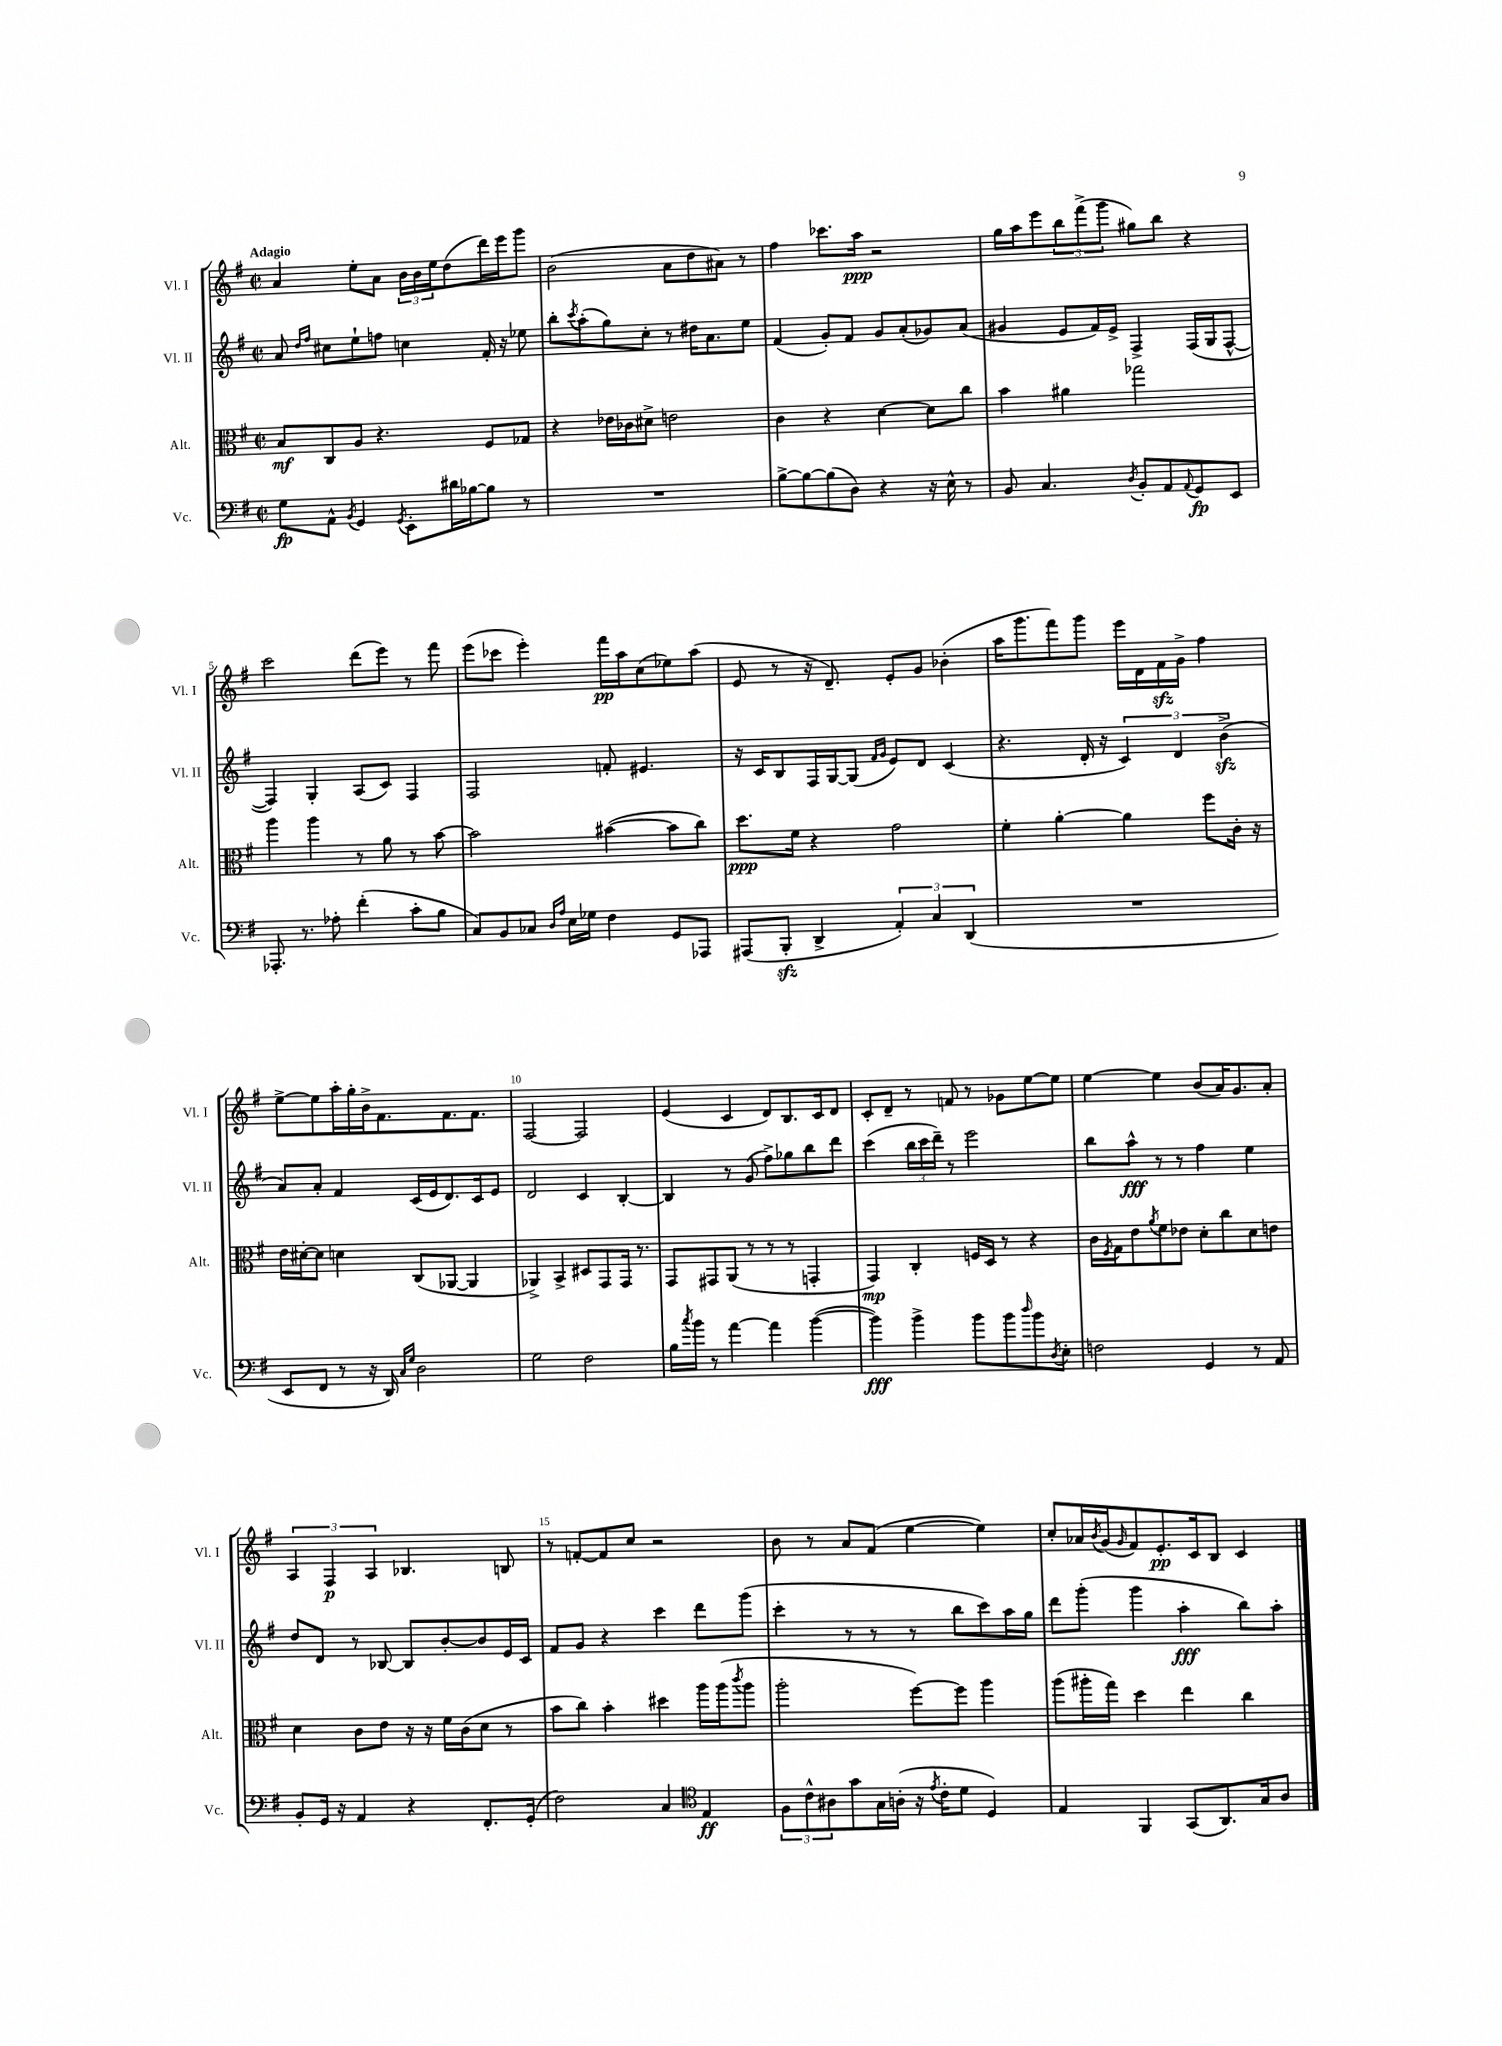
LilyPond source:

<<
\new StaffGroup <<
\new Staff = "s0" \with { instrumentName = "Vl. I" shortInstrumentName = "Vl. I" } {
    \clef treble \key g \major \defaultTimeSignature \time 2/2 \tempo "Adagio"
    a'4 e''8-. a'8 \tuplet 3/2 { b'16 b'16 e''16 } d''8( d'''16) e'''16 g'''8 |
    b'2( a'8 d''8 ais'8) r8 |
    fis''4 ces'''8. a''16\ppp r2 |
    g''16 a''16 e'''8 \tuplet 3/2 { b''8 fis'''8->( g'''8 } gis''8) b''8 r4 |
    c'''2 d'''8( e'''8) r8 fis'''8 |
    e'''8( ces'''8 e'''4-.) fis'''16\pp a''16 c''8( ees''8) a''8( |
    e'8 r8 r16 d'8.--) e'8-. g'8 bes'4-.( |
    a''16 g'''8. fis'''8) g'''8 e'''16 d'16 fis'16\sfz g'16-> fis''4 |
    e''8~-> e''8 a''16-. g''16-. b'16-> fis'8. fis'8. fis'8. |
    fis2~ fis2 |
    e'4( c'4 d'8) b8. c'16 d'8 |
    c'8-. d'8-- r8 f'8 r8 ges'8 e''8~ e''8 |
    e''4~ e''4 b'8( a'16) g'8. a'8-. |
    \tuplet 3/2 { a4 fis4\p a4 } bes4. b8 |
    r8 f'8~-. f'8 c''8 r2 |
    b'8 r8 a'8 fis'8( e''4~ e''4) |
    c''8-. aes'16 \acciaccatura { b'8 } g'16( \grace { g'16 } fis'8) e'8.-.\pp c'16 b8 c'4 \bar "|." |
}
\new Staff = "s1" \with { instrumentName = "Vl. II" shortInstrumentName = "Vl. II" } {
    \clef treble \key g \major \defaultTimeSignature \time 2/2
    a'8 \grace { d''16 fis''16 } cis''8 e''8-! f''8 c''4 fis'16-. r16 ees''8 |
    b''8-. \acciaccatura { c'''8 } a''8-.( g''8) c''8-. r8 dis''16 a'8. e''8 |
    fis'4( g'8-.) fis'8 g'8 a'8-.( ges'8) a'8( |
    gis'4 e'8 fis'16) e'16-> fis4-> fis16( g16 fis8~-^ |
    fis4) g4-. a8( c'8) fis4 |
    fis2 f'8-. eis'4. |
    r16 c'16 b8 fis16 g16~ g8( \grace { fis'16 g'16 } e'8) d'8 c'4( |
    r4. d'16-. r16 \tuplet 3/2 { c'4) d'4 b'4->\sfz( } |
    a'8) a'8-. fis'4 c'16( e'16 d'8.) c'16 e'8 |
    d'2 c'4 b4~-. |
    b4 r8 g'8( fis''8->) ges''8 b''8 d'''8 |
    c'''4( \tuplet 3/2 { b''16 c'''16 d'''16--) } r8 e'''2 |
    b''8 a''8-^\fff r8 r8 fis''4 e''4 |
    d''8 d'8 r8 bes8~ bes8 b'8~-. b'8 e'16 c'16 |
    fis'8 g'8 r4 c'''4 d'''8 g'''8( |
    c'''4-. r8 r8 r8 b''8 c'''8) a''16 g''16 |
    d'''8 g'''8-.( g'''4 a''4-.\fff b''8) a''8-. \bar "|." |
}
\new Staff = "s2" \with { instrumentName = "Alt." shortInstrumentName = "Alt." } {
    \clef alto \key g \major \defaultTimeSignature \time 2/2
    b8\mf c8 a8 r4. fis8 ges8 |
    r4 ees'16 ces'16 dis'8-> e'2 |
    c'4 r4 d'4~ d'8 c''8 |
    b'4 ais'4 ges''2 |
    a''4 a''4 r8 a'8 r8 b'8~ |
    b'2 bis'4~( bis'8 c''8) |
    d''8.\ppp fis'16 r4 g'2 |
    fis'4-. a'4~-. a'4 fis''8 c'16-. r16 |
    e'16 dis'16~-. dis'8 d'4 c8( aes,8~ aes,4 |
    aes,4->) b,4-> dis8 g,8 g,16 r8. |
    g,8 gis,8 a,8( r8 r8 r8 g,4-. |
    g,4\mp) c4-. f16 d16 r8 r4 |
    c'16 \acciaccatura { fis8 } g16 e'8 \acciaccatura { a'8 } fis'8 ees'8 d'8-. c''8 d'8 e'8 |
    d'4 c'8 e'8 r16 r16 fis'16 c'16( d'8 r8 |
    b'8 c''8) b'4-. dis''4 a''16 a''16( \acciaccatura { c'''8 } a''8 |
    a''2-. fis''8~) fis''8 a''4 |
    a''8( ais''16-. g''16) d''4 e''4 c''4 \bar "|." |
}
\new Staff = "s3" \with { instrumentName = "Vc." shortInstrumentName = "Vc." } {
    \clef bass \key g \major \defaultTimeSignature \time 2/2
    g8\fp a,8-^ \acciaccatura { b,8 } g,4 \acciaccatura { g,8 } e,8-. dis'16 bes16~ bes8 r8 |
    R1 |
    b8~-> b8~ b8( d8) r4 r16 e16-^ r8 |
    b,8 c4. \acciaccatura { d8 } b,8-. a,8 \appoggiatura { a,8 } g,8\fp e,8 |
    aes,,8.-. r8. aes8-. fis'4-.( c'8-. b8 |
    c8) b,8 ces8 \grace { d16 a16 } e16 ges16 fis4 g,8 aes,,8 |
    ais,,8( b,,8-.\sfz d,4-> \tuplet 3/2 { a,4-.) c4 d,4( } |
    R1 |
    e,8 fis,8 r8 r16 d,16) \grace { c16 g16 } d2 |
    g2 fis2 |
    b16 \acciaccatura { c''8 } b'16 r8 a'4~ a'4 b'4~( |
    b'4\fff) b'4-> b'8 b'8 \grace { d''16 } b'8 \acciaccatura { d8 } e8-. |
    f2 g,4 r8 a,8 |
    b,8-. g,16 r16 a,4 r4 fis,8.-. g,16-.( |
    fis2) c4 \clef tenor e4\ff |
    \tuplet 3/2 { fis8 c'8-^ ais8 } g'8 g16 a16-.( r16 \acciaccatura { e'8 } c'16-. d'8 d4) |
    e4 fis,4 g,8( a,8.) g16 a8 \bar "|." |
}
>>
>>
\layout { \context { \Score \override BarNumber.break-visibility = ##(#f #t #t) barNumberVisibility = #(every-nth-bar-number-visible 5) } }
